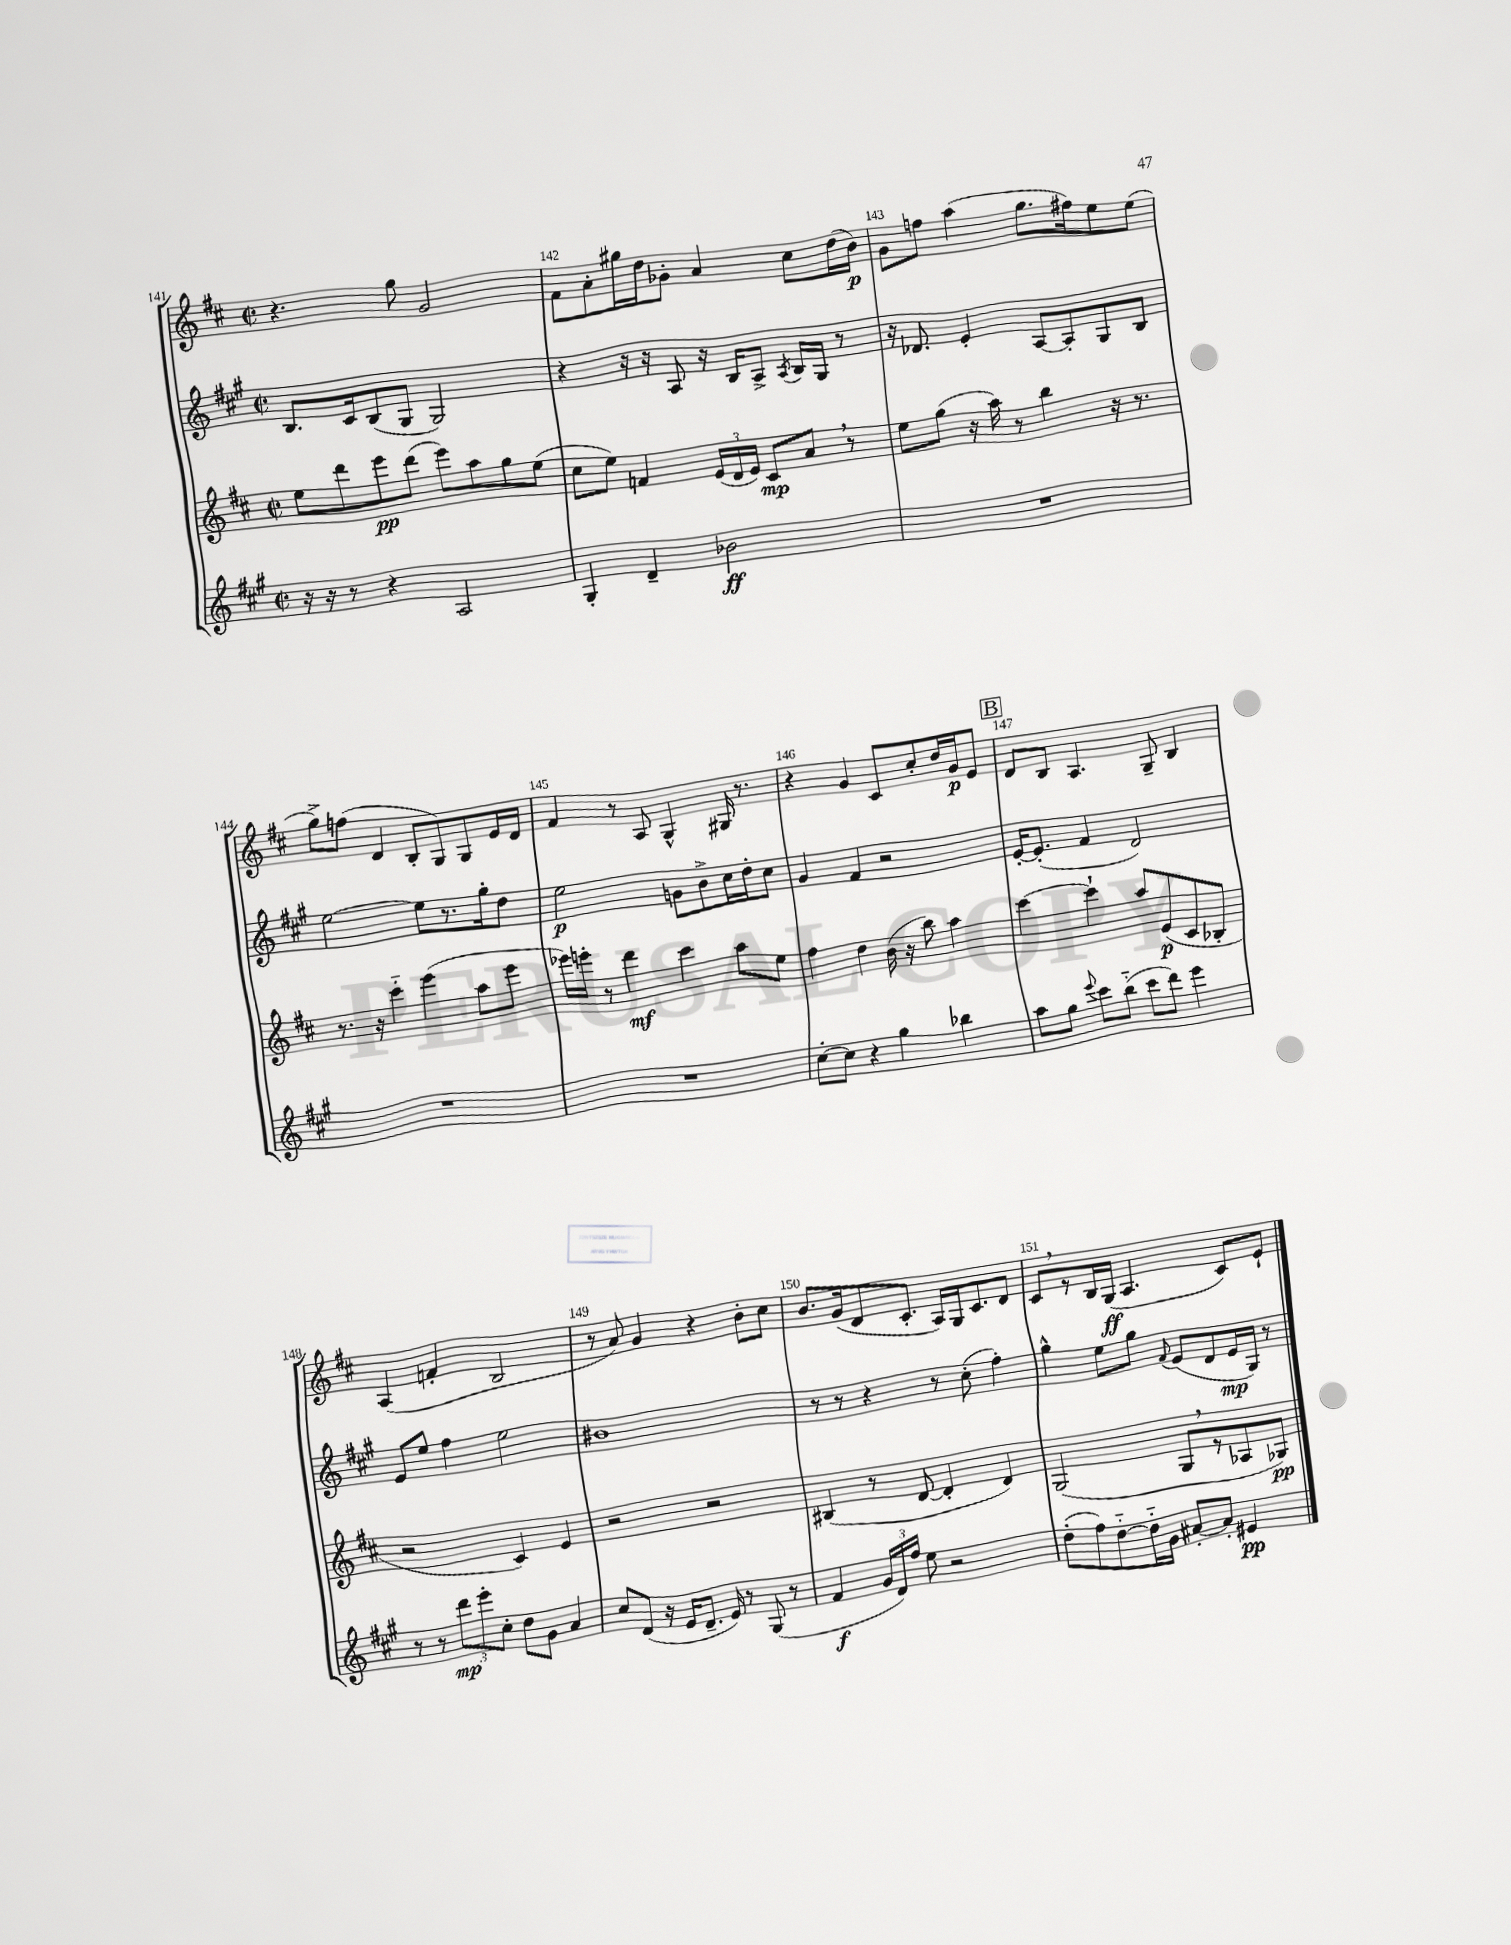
<<
\new StaffGroup <<
\new Staff = "s0" {
    \clef treble \key d \major \defaultTimeSignature \time 2/2
    \autoBeamOff r4. g''8 g'2 |
    fis'8[ a'8-. gis''16 d''16 ges'8]-. a'4 cis''8[ d''16( b'16]\p) |
    g'8[ f''8] a''4( g''8.[ fis''16) e''8 e''8]( |
    g''8[->) f''8]( d'4 b8[-. g8) g8 e'16 d'16] |
    fis'4 r8 a8 g4-^ gis16 r8. |
    r4 g'4 cis'8[ cis''8-. d''16 g'16\p e'8] |
    \mark \markup { \box "B" } d'8[ b8] a4. g8-- b4 |
    a4( f'4-. b2 |
    r8 a'8) g'4 r4 b'8[-. cis''8] |
    b'8.[ g'16( d'8 cis'8.]-. a16[) g16 cis'8. d'8] |
    cis'8[ \breathe r8 b16 g16]\ff( a4. cis'8[) e'8]-! \bar "|." |
}
\new Staff = "s1" {
    \clef treble \key a \major \defaultTimeSignature \time 2/2
    \autoBeamOff b8.[ cis'16 b8( gis8] gis2) |
    r4 r16 r16 a8 r16 b16[ a8]-> \acciaccatura { a8 } b16[ gis16] r8 |
    r16 des'8. e'4-. a8[~ a8-. gis8 b8] |
    e''2~ e''8[ r8. gis''16-. d''8] |
    e''2\p g'8[ b'8-> cis''16 d''16-. cis''8] |
    gis'4 fis'4 r2 |
    \mark \markup { \box "B" } e'16[~-. e'8.]-.( fis'4 d'2) |
    e'8[ e''8] fis''4 e''2 |
    bis'1 |
    r8 r8 r4 r8 cis''8-.( fis''4-.) |
    gis''4-^ e''8[ gis''8] \appoggiatura { fis'8 } e'8[( d'8 e'16\mp gis16]) r8 \bar "|." |
}
\new Staff = "s2" {
    \clef treble \key d \major \defaultTimeSignature \time 2/2
    \autoBeamOff e''8[ d'''8 e'''8\pp d'''8]( e'''8[) a''8 g''8 e''8]( |
    cis''8[ e''8]) f'4 \tuplet 3/2 { e'16[( d'16 e'16]) } cis'8[\mp a'8] \breathe r8 |
    e''8[ g''8]( r16 a''16) r8 b''4 r16 r8. |
    r8. r16 cis'''4-_ e'''4( a''8[ e'''8] |
    ees'''16[) e'''16]-. r8 d'''4\mf cis'''4 a''8[ e''8] |
    fis''4 d''4 b'16( r16 b''8) a''4 |
    \mark \markup { \box "B" } cis'''4~ cis'''4-! a''8[ e'8\p( cis'8 bes8]-. |
    r2 cis'4) e'4 |
    r2 r2 |
    bis4( r8 d'8~ d'4-. d'4) |
    g2( g8[ \breathe r8 aes8 ges8]\pp) \bar "|." |
}
\new Staff = "s3" {
    \clef treble \key a \major \defaultTimeSignature \time 2/2
    \autoBeamOff r16 r16 r8 r4 a2 |
    gis4-. d'4-- bes'2\ff |
    R1 |
    R1 |
    R1 |
    cis''8[~-. cis''8] r4 gis''4 bes''4 |
    \mark \markup { \box "B" } a''8[ gis''8] \appoggiatura { e'''8 } cis'''8[ b''8]-_( cis'''8[ d'''8]) e'''4 |
    r8 r8 \tuplet 3/2 { d'''8[\mp e'''8-. cis''8]-. } d''8[ gis'8] a'4 |
    cis''8[ d'8]( r16 e'16[ d'8.]-- e'16) r8 gis8( r8 |
    fis'4\f \tuplet 3/2 { gis'16[ d'16) fis''16] } e''8 r2 |
    d''8[-.( fis''8) d''8~-_ d''16-_ gis'16] ais'8[~-. ais'8]-. eis'4\pp \bar "|." |
}
>>
>>
\layout { \context { \Score currentBarNumber = #141 \override BarNumber.break-visibility = ##(#f #t #t) barNumberVisibility = #all-bar-numbers-visible } }
